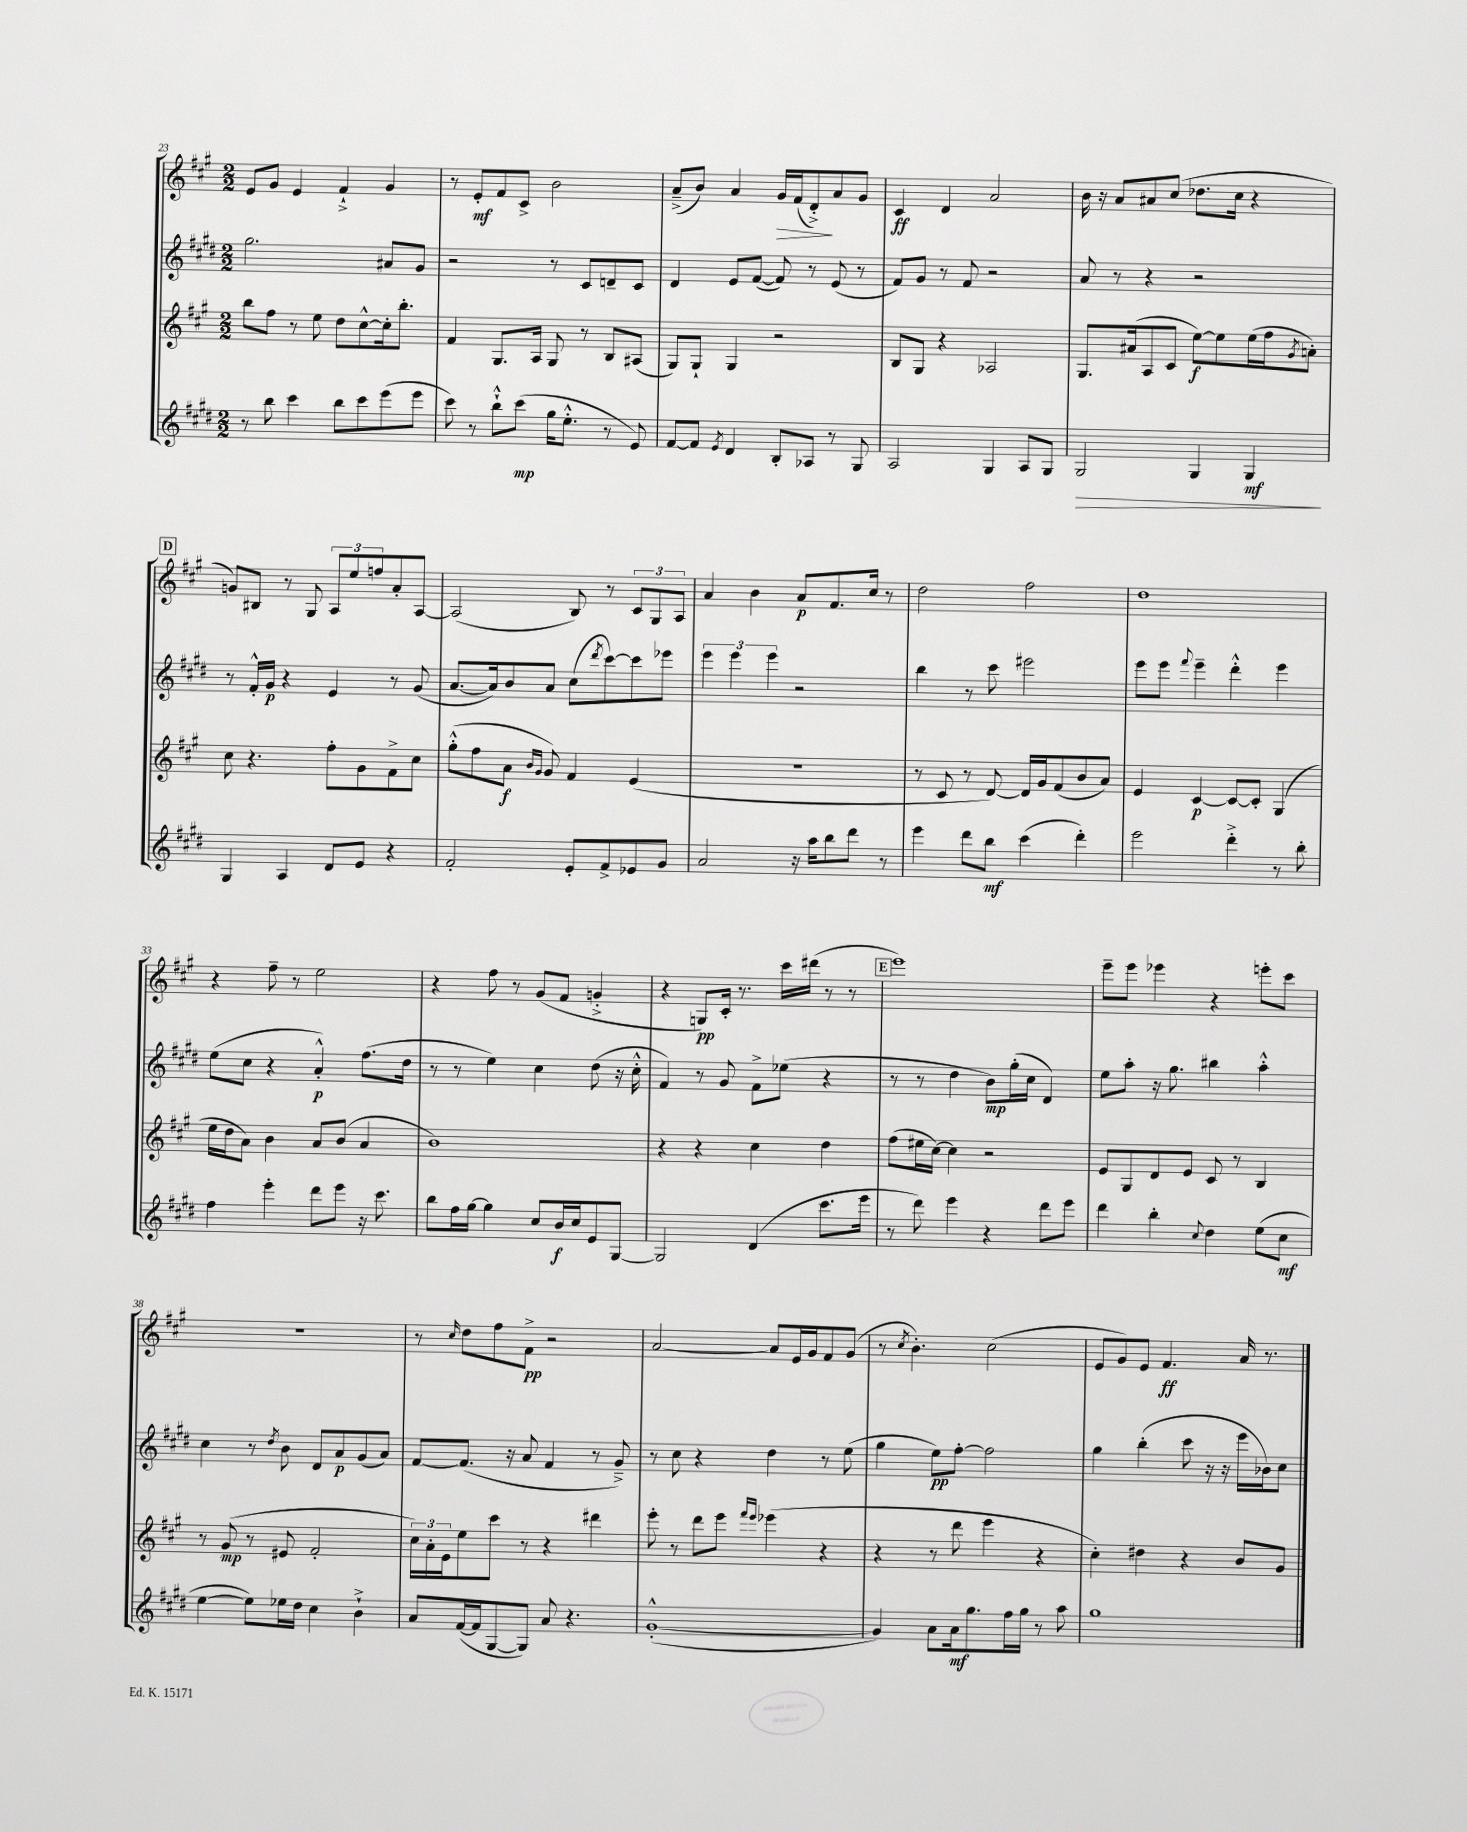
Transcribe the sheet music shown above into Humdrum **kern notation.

**kern	**dynam	**kern	**dynam	**kern	**dynam	**kern	**dynam
*part4	*part4	*part3	*part3	*part2	*part2	*part1	*part1
*staff4	*staff4	*staff3	*staff3	*staff2	*staff2	*staff1	*staff1
*clefG2	*	*clefG2	*	*clefG2	*	*clefG2	*
*k[f#c#g#d#]	*	*k[f#c#g#]	*	*k[f#c#g#d#]	*	*k[f#c#g#]	*
*M2/2	*	*M2/2	*	*M2/2	*	*M2/2	*
=23	=23	=23	=23	=23	=23	=23	=23
8r	.	8bb\L	.	2.gg#\	.	8e/L	.
8bb\	.	8ff#\J	.	.	.	8g#/J	.
4ccc#\	.	8r	.	.	.	4e/	.
.	.	8ee\	.	.	.	.	.
8bb\L	.	8dd\L	.	.	.	4f#`^/	.
8ccc#\	.	[8cc#^^\	.	.	.	.	.
(8eee\	.	16cc#'\k]	.	8a#X/L	.	4g#/	.
.	.	8.bb'\J	.	.	.	.	.
8eee\J	.	.	.	8g#/J	.	.	.
=24	=24	=24	=24	=24	=24	=24	=24
8ccc#\)	.	4f#/	.	2r	.	8r	.
8r	.	.	.	.	.	8e'/L	mf
8bb`^^\L	.	8.G#/L	.	.	.	8f#/	.
(8ccc#\J	mp	.	.	.	.	8c#^/J	.
.	.	16A/Jk	.	.	.	.	.
16gg#\KL	.	8G#/	.	8r	.	2b\	.
8.ee'^^\J	.	.	.	.	.	.	.
.	.	8r	.	8c#/L	.	.	.
8r	.	8B/L	.	8dn~/	.	.	.
8e/)	.	(8A#X/J	.	8c#/J	.	.	.
=25	=25	=25	=25	=25	=25	=25	=25
[8f#/L	.	8G#/L)	.	4d#/	.	(8a~^/L	.
8f#/J]	.	8G#`/J	.	.	.	8b/J)	.
8qe/	.	.	.	.	.	.	.
4d#/	.	4G#/	.	8e/L	.	4a/	.
.	.	.	.	([8f#/J	.	.	.
!	!	!	!	!	!	!	!LO:HP:b
8B'/L	.	2r	.	8f#/])	.	16g#/LL	>
.	.	.	.	.	.	(16f#/J	.
8A-X/J	.	.	.	8r	.	8d'^/)	.
8r	.	.	.	(8e/	.	8a/	]
8G#/	.	.	.	8r	.	8g#/J	.
=26	=26	=26	=26	=26	=26	=26	=26
2A/	.	8B/L	.	8f#/L)	.	4c#/	ff
.	.	8G#/J	.	8g#/J	.	.	.
.	.	4r	.	8r	.	4d/	.
.	.	.	.	8f#/	.	.	.
4G#/	.	2A-X/	.	2r	.	2a/	.
8A/L	.	.	.	.	.	.	.
8G#/J	.	.	.	.	.	.	.
=27	=27	=27	=27	=27	=27	=27	=27
!	!LO:HP:b	!	!	!	!	!	!
2G#/	>	8.G#/L	.	8a/	.	16b\	.
.	.	.	.	.	.	16r	.
.	.	.	.	8r	.	8a/L	.
.	.	(16a#X/k	.	.	.	.	.
.	.	8A/	.	4r	.	8a#X/	.
.	.	8c#/J	.	.	.	(8cc#/J	.
4G#/	.	[8ee\L)	f	2r	.	8.dd-X\L	.
.	.	8ee\]	.	.	.	.	.
.	.	.	.	.	.	16cc#\Jk	.
4G#/	mf	(16ee\L	.	.	.	4r	.
.	.	16ff#\J	.	.	.	.	.
.	.	8qg#/	.	.	.	.	.
.	.	8an'\J)	.	.	.	.	.
.	]	.	.	.	.	.	.
!!LO:LB:g=z
!!LO:REH:place=s1:t=D
=28	=28	=28	=28	=28	=28	=28	=28
4G#/	.	8cc#\	.	8r	.	8gn/L)	.
.	.	4.r	.	16f#'^^/LL	.	8B#X/J	.
.	.	.	.	16g#/JJ	p	.	.
4A/	.	.	.	4r	.	8r	.
.	.	.	.	.	.	8G#/	.
8d#/L	.	8ff#'\L	.	4e/	.	12A/L	.
.	.	.	.	.	.	12ee/	.
8e/J	.	8g#\	.	.	.	.	.
.	.	.	.	.	.	12ffn/	.
4r	.	8f#^\	.	8r	.	8a'/	.
.	.	8cc#\J	.	(8g#/	.	[8A/J	.
=29	=29	=29	=29	=29	=29	=29	=29
2f#'/	.	(8gg#'^^\L	.	[8.a/L	.	(2A/]	.
.	.	8ff#\	.	.	.	.	.
.	.	.	.	16a/k])	.	.	.
.	.	8a\J	f	8b/	.	.	.
.	.	16qqb/LL	.	.	.	.	.
.	.	16qqg#/JJ	.	.	.	.	.
.	.	8g#/)	.	8a/J	.	.	.
8e'/L	.	4f#/	.	(8cc#\L	.	8B/)	.
.	.	.	.	8qddd#/	.	.	.
8f#^/	.	.	.	[8ccc#\)	.	8r	.
8e-X/	.	(4e/	.	8ccc#\]	.	12c#/L	.
.	.	.	.	.	.	12G#/	.
8g#/J	.	.	.	8eee-X\J	.	.	.
.	.	.	.	.	.	12A/J	.
=30	=30	=30	=30	=30	=30	=30	=30
2a/	.	1r	.	6eee\	.	4a/	.
.	.	.	.	6eee\	.	.	.
.	.	.	.	.	.	4b\	.
.	.	.	.	6eee\	.	.	.
16r	.	.	.	2r	.	8a/L	p
16aa\KL	.	.	.	.	.	.	.
8bb\	.	.	.	.	.	8.f#/	.
8ddd#\J	.	.	.	.	.	.	.
.	.	.	.	.	.	16cc#/Jk	.
8r	.	.	.	.	.	8r	.
=31	=31	=31	=31	=31	=31	=31	=31
4eee\	.	8r	.	4bb\	.	2dd\	.
.	.	8c#/	.	.	.	.	.
8ddd#\L	.	8r	.	8r	.	.	.
8bb\J	mf	[8d/)	.	8ccc#\	.	.	.
(4ccc#\	.	16d/LL]	.	2eee#X\	.	2ff#\	.
.	.	16g#/J	.	.	.	.	.
.	.	(8f#/	.	.	.	.	.
4ddd#'\)	.	8b/	.	.	.	.	.
.	.	8a/J)	.	.	.	.	.
=32	=32	=32	=32	=32	=32	=32	=32
2eee\	.	4e/	.	8eee\L	.	1dd	.
.	.	.	.	8eee\J	.	.	.
.	.	.	.	8qqfff#/	.	.	.
.	.	[4c#/	p	4eee~\	.	.	.
4ddd#'^\	.	8c#/L_	.	4ddd#'^^\	.	.	.
.	.	8c#'/J]	.	.	.	.	.
8r	.	(4G#/	.	4eee\	.	.	.
8bb'\	.	.	.	.	.	.	.
!!LO:LB:g=z
=33	=33	=33	=33	=33	=33	=33	=33
4ff#\	.	16ee\LL	.	(8ee\L	.	4r	.
.	.	16dd\J	.	.	.	.	.
.	.	8a\J)	.	8cc#\J	.	.	.
4eee'\	.	4b\	.	4r	.	8ff#~\	.
.	.	.	.	.	.	8r	.
8ddd#\L	.	8a/L	.	4a'^^/)	p	2ee\	.
8eee\J	.	(8b/J	.	.	.	.	.
16r	.	4a/	.	(8.ff#\L	.	.	.
8.ccc#\	.	.	.	.	.	.	.
.	.	.	.	16dd#\Jk	.	.	.
=34	=34	=34	=34	=34	=34	=34	=34
8bb\L	.	1b)	.	8r	.	4r	.
16ff#\L	.	.	.	8r	.	.	.
[16gg#\JJ	.	.	.	.	.	.	.
4gg#\]	.	.	.	4ee\)	.	8ff#\	.
.	.	.	.	.	.	8r	.
8cc#/L	.	.	.	4cc#\	.	(8g#/L	.
16b/L	f	.	.	.	.	8f#/J	.
16cc#/J	.	.	.	.	.	.	.
8e/	.	.	.	(8dd#\	.	4gn'^/	.
[8G#/J	.	.	.	16r	.	.	.
.	.	.	.	16cc#'^^\	.	.	.
=35	=35	=35	=35	=35	=35	=35	=35
2G#/]	.	4r	.	4f#/)	.	4r	.
.	.	4r	.	8r	.	8Gn/L)	pp
.	.	.	.	8g#/	.	16c#'/Jk	.
.	.	.	.	.	.	8.r	.
(4d#/	.	4cc#\	.	8f#^\L	.	.	.
.	.	.	.	(8ee-X\J	.	16ccc#\LL	.
.	.	.	.	.	.	(16ddd#X\JJ	.
8.ccc#\L	.	4dd\	.	4r	.	8r	.
.	.	.	.	.	.	8r	.
16eee\Jk	.	.	.	.	.	.	.
!!LO:REH:place=s1:t=E
=36	=36	=36	=36	=36	=36	=36	=36
8r	.	(8ff#\L	.	8r	.	1eee)	.
8ddd#\)	.	16ee#X\L	.	8r	.	.	.
.	.	[16cc#\JJ)	.	.	.	.	.
4eee\	.	4cc#\]	.	4dd#\	.	.	.
4r	.	2r	.	8b\L)	mp	.	.
.	.	.	.	(16gg#'\L	.	.	.
.	.	.	.	16cc#\JJ	.	.	.
8ddd#\L	.	.	.	4d#/)	.	.	.
8eee\J	.	.	.	.	.	.	.
=37	=37	=37	=37	=37	=37	=37	=37
4ddd#\	.	8e/L	.	8ee\L	.	8eee~\L	.
.	.	8G#/	.	8aa'\J	.	8eee\J	.
4bb'\	.	8d/	.	16r	.	4eee-X\	.
.	.	.	.	8.gg#\	.	.	.
.	.	8e/J	.	.	.	.	.
8qqcc#/	.	.	.	.	.	.	.
4dd#\	.	8c#/	.	4bb#X\	.	4r	.
.	.	8r	.	.	.	.	.
(8ee\L	.	4B/	.	4aa'^^\	.	8eeen'\L	.
8cc#\J	mf	.	.	.	.	8ccc#\J	.
!!LO:LB:g=z
=38	=38	=38	=38	=38	=38	=38	=38
[4ee\	.	8r	.	4cc#\	.	1r	.
.	.	(8g#/	mp	.	.	.	.
8ee\L])	.	8r	.	8r	.	.	.
.	.	.	.	8qdd#/	.	.	.
16ee-X\L	.	8e#X/	.	8b\	.	.	.
16dd#\JJ	.	.	.	.	.	.	.
4cc#\	.	2f#'/	.	8d#/L	.	.	.
.	.	.	.	8a/	p	.	.
4b`^\	.	.	.	(8g#/	.	.	.
.	.	.	.	8a/J)	.	.	.
=39	=39	=39	=39	=39	=39	=39	=39
8a/L	.	24cc#\LL)	.	[8f#/L	.	8r	.
.	.	24a'\	.	.	.	.	.
.	.	24e\J	.	.	.	.	.
.	.	.	.	.	.	16qqcc#/	.
([16f#/L	.	8ee\	.	(8.f#/J]	.	8dd\L	.
16f#/J]	.	.	.	.	.	.	.
[8G#/	.	8ccc#\J	.	.	.	8ff#\	.
.	.	.	.	16r	.	.	.
8G#/J])	.	8r	.	8a/	.	8f#^\J	pp
8a/	.	4r	.	4f#/	.	2r	.
4.r	.	.	.	.	.	.	.
.	.	4ddd#X\	.	8r	.	.	.
.	.	.	.	8g#~^/)	.	.	.
=40	=40	=40	=40	=40	=40	=40	=40
([1g#'^^	.	8eee'\	.	8r	.	[2a/	.
.	.	8r	.	8cc#\	.	.	.
.	.	8ddd\L	.	4r	.	.	.
.	.	8eee\J	.	.	.	.	.
.	.	16qqfff#/LL	.	.	.	.	.
.	.	16qqeee/JJ	.	.	.	.	.
.	.	(4eee-X\	.	4dd#\	.	8a/L]	.
.	.	.	.	.	.	16e/L	.
.	.	.	.	.	.	16g#/J	.
.	.	4r	.	8r	.	8f#/	.
.	.	.	.	(8ee\	.	(8g#/J	.
=41	=41	=41	=41	=41	=41	=41	=41
4g#/])	.	4r	.	4gg#\	.	8r	.
.	.	.	.	.	.	8qcc#/	.
.	.	.	.	.	.	4.b'\)	.
8a\L	.	8r	.	8ee\L)	pp	.	.
16a\k	mf	8ddd\	.	[8ff#'\J	.	.	.
8.gg#\	.	.	.	.	.	.	.
.	.	4eee\	.	2ff#\]	.	(2cc#\	.
16ff#\L	.	.	.	.	.	.	.
16gg#\JJ	.	.	.	.	.	.	.
8r	.	4r	.	.	.	.	.
8aa\	.	.	.	.	.	.	.
=42	=42	=42	=42	=42	=42	=42	=42
1gg#	.	4cc#'\)	.	4gg#\	.	8e/L	.
.	.	.	.	.	.	8g#/)	.
.	.	4dd#X\	.	(4bb'\	.	8e/J	.
.	.	.	.	.	.	4.f#/	ff
.	.	4r	.	8ccc#\	.	.	.
.	.	.	.	16r	.	.	.
.	.	.	.	16r	.	.	.
.	.	8b/L	.	16eee\LL	.	16a/	.
.	.	.	.	16b-X\J)	.	8.r	.
.	.	8g#/J	.	8cc#\J	.	.	.
==	==	==	==	==	==	==	==
*-	*-	*-	*-	*-	*-	*-	*-
